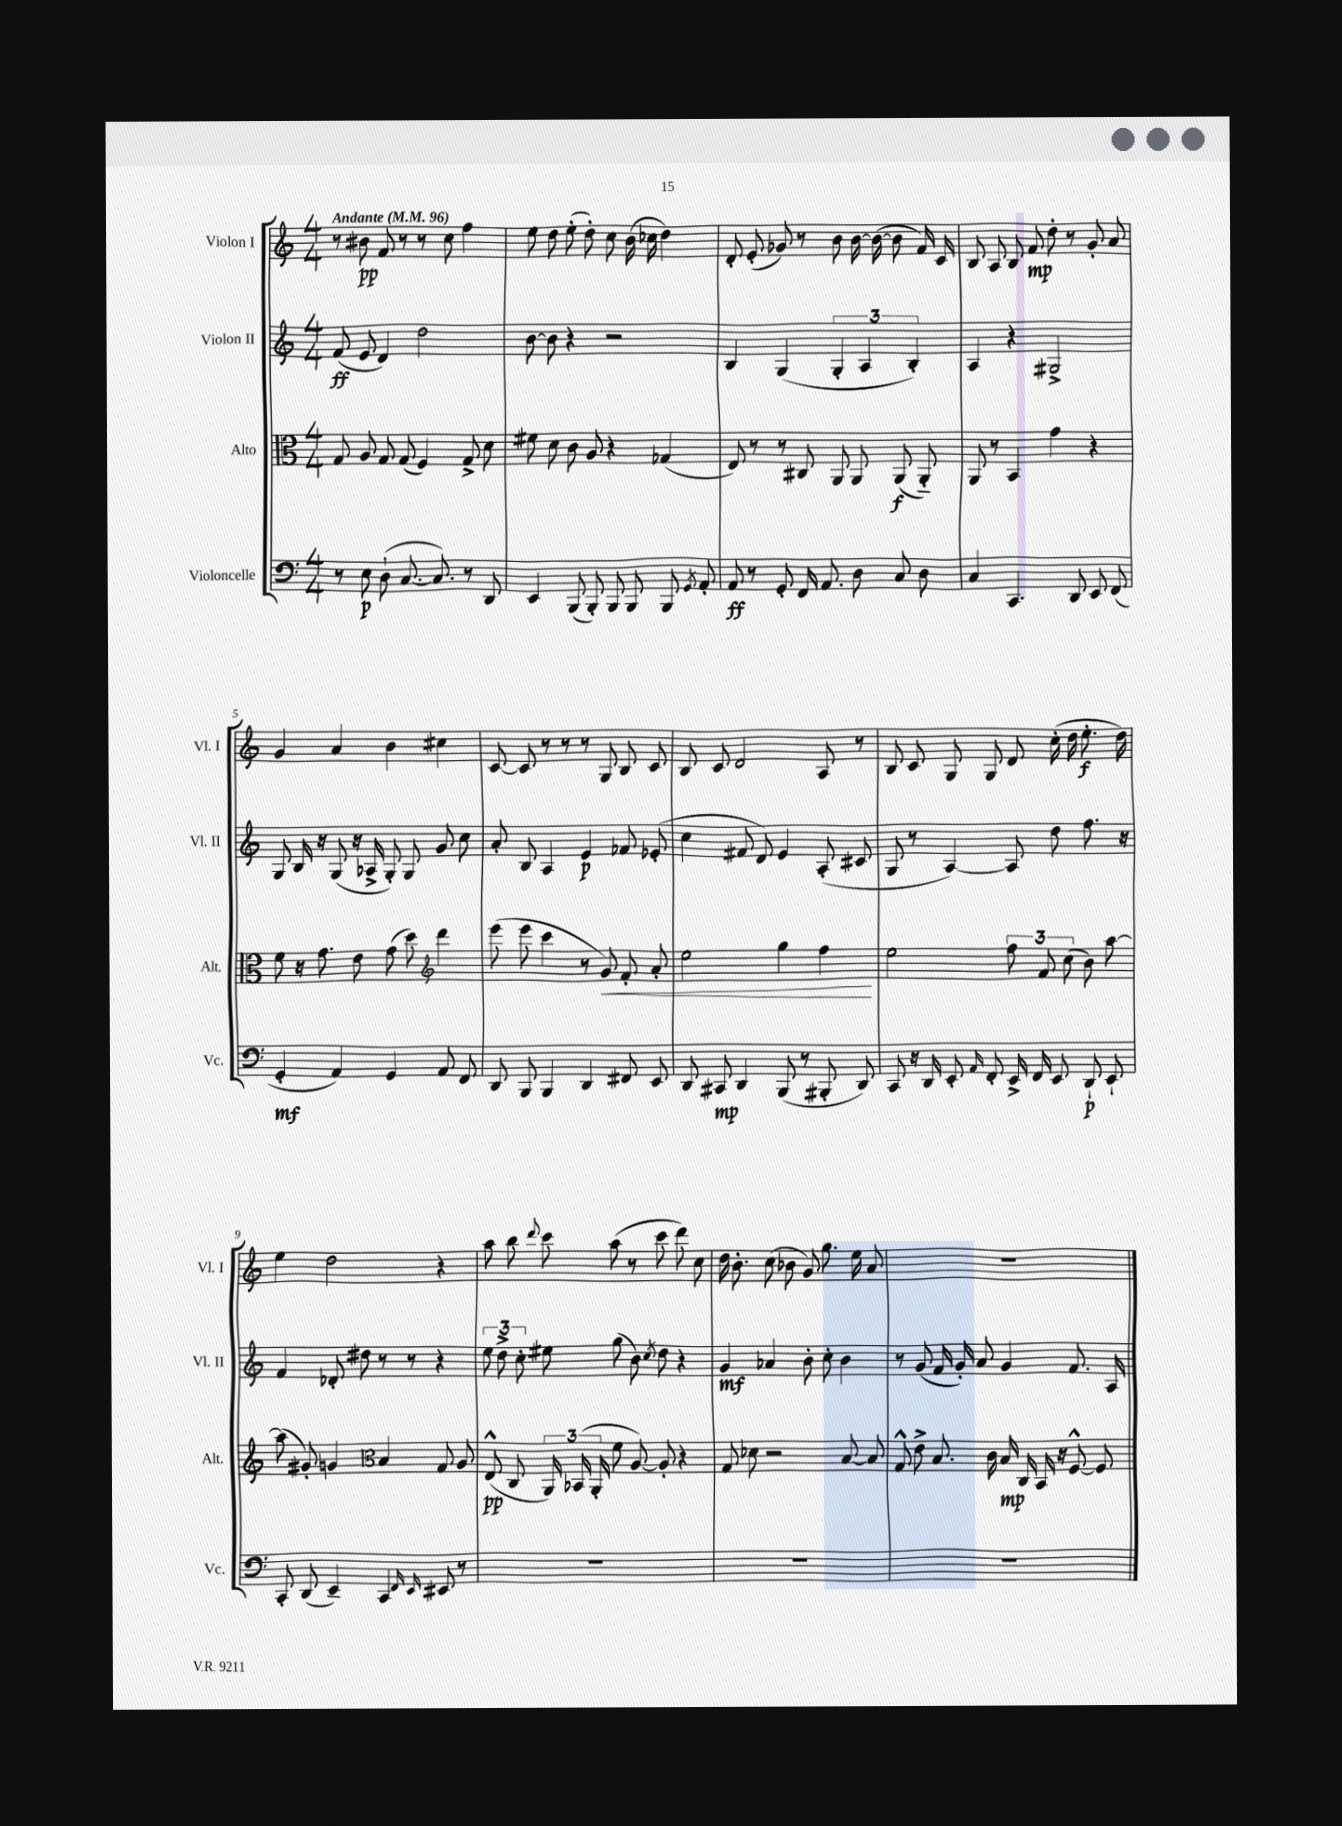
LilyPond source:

<<
\new StaffGroup <<
\new Staff = "s0" \with { instrumentName = "Violon I" shortInstrumentName = "Vl. I" } {
    \clef treble \key c \major \numericTimeSignature \time 4/4 \tempo "Andante" 4 = 96
    \autoBeamOff r8 bis'8\pp f'8 r8 r8 c''8 f''4 |
    e''8 d''8 e''8-.( d''8-.) c''8 b'16( ces''16 d''4) |
    d'8-. e'8-.( ges'8) r8 b'8 b'16~ b'16~( b'8 f'16) c'16 |
    b8 a8 b8 f'8\mp d''8-. r8 g'8-. a'8 |
    g'4 a'4 b'4 cis''4 |
    c'8~ c'8 r8 r8 r8 g8 b8 c'8 |
    b8 c'8 d'2 a8 r8 |
    b8 c'8 g8 g8 d'8 c''16-.( d''16 e''8.-.\f d''16) |
    e''4 d''2 r4 |
    a''8 b''8 \appoggiatura { d'''8 } c'''8 a''8( r8 c'''8 d'''8) c''8 |
    d''16 b'8.-. c''8( bes'8 g'8) g''8. e''16 a'8 |
    R1 \bar "|." |
}
\new Staff = "s1" \with { instrumentName = "Violon II" shortInstrumentName = "Vl. II" } {
    \clef treble \key c \major \numericTimeSignature \time 4/4
    \autoBeamOff f'8\ff( e'8 d'4) d''2 |
    b'8~ b'8 r4 r2 |
    b4 g4( \tuplet 3/2 { g4-. a4 b4-.) } |
    a4 r4 gis2-> |
    g8 b16 r16 g8( r16 aes16-> g8-.) g8 g'8 c''8 |
    a'8-. b8 a4 e'4\p fes'8 ees'8-.( |
    c''4 fis'8 d'8) e'4 a8-.( cis'8 |
    g8 r8 a4~) a8 d''8 f''8. r16 |
    f'4 des'8-. dis''8 r8 r8 r4 |
    \tuplet 3/2 { e''8 d''8-> c''8-. } eis''8 g''8( b'8) \acciaccatura { c''8 } d''8 r4 |
    g'4\mf aes'4 b'8-. c''8-. b'4 |
    r8 g'8( f'16 g'16-.) a'8 g'4 f'8. a16 \bar "|." |
}
\new Staff = "s2" \with { instrumentName = "Alto" shortInstrumentName = "Alt." } {
    \clef alto \key c \major \numericTimeSignature \time 4/4
    \autoBeamOff g8 a8 g8 g8( f4) g8-> d'8 |
    fis'8 d'8 c'8 a8 r4 ges4( |
    e8) r8 r8 cis8 a,8 a,8 a,8\f( a,8-_) |
    a,8 r8 b,4 g'4 r4 |
    f'8 r16 g'8. e'8 g'8( d''8) \clef treble d'''4 |
    e'''8( e'''8 c'''4 r8 g'8\<) f'8-. a'8-. |
    e''2 g''4 f''4\! |
    e''2 \tuplet 3/2 { f''8 f'8 c''8( } b'8) a''8~ |
    a''8( gis'8-.) g'4 \clef alto b4 g8 a8 |
    e8-^\pp( c8 \tuplet 3/2 { a,16) bes,16( a,16-. } f'8 a8~) a8-. r4 |
    g8 des'8 r2 b8~ b8 |
    g8-^ e'8-> b8. c'16 b16\mp c16 b,16 r16 f8~-^ f8 \bar "|." |
}
\new Staff = "s3" \with { instrumentName = "Violoncelle" shortInstrumentName = "Vc." } {
    \clef bass \key c \major \numericTimeSignature \time 4/4
    \autoBeamOff r8 e8\p d8-!( c8.~ c8.) r8 d,8 |
    e,4 b,,8( b,,8-.) b,,8 b,,8 b,,8 \acciaccatura { g,8 } a,8-. |
    a,8\ff r8 g,8-. f,16 a,8. d8 c8 d8 |
    c4 c,4. d,8 e,8 f,8( |
    g,4-.\mf a,4) g,4 a,8 f,8 |
    d,8 b,,8 b,,4 d,4 fis,8 e,8 |
    d,8 cis,8\mp d,4 b,,8( r8 bis,,8-. d,8) |
    c,8 r16 d,16 e,8-. \grace { a,16 } f,8-. e,16-> f,16 e,8 d,8-!\p e,8-! |
    c,8-. d,8( e,4--) c,4 \grace { f,16 e,16 } eis,8 r8 |
    R1 |
    R1 |
    R1 \bar "|." |
}
>>
>>
